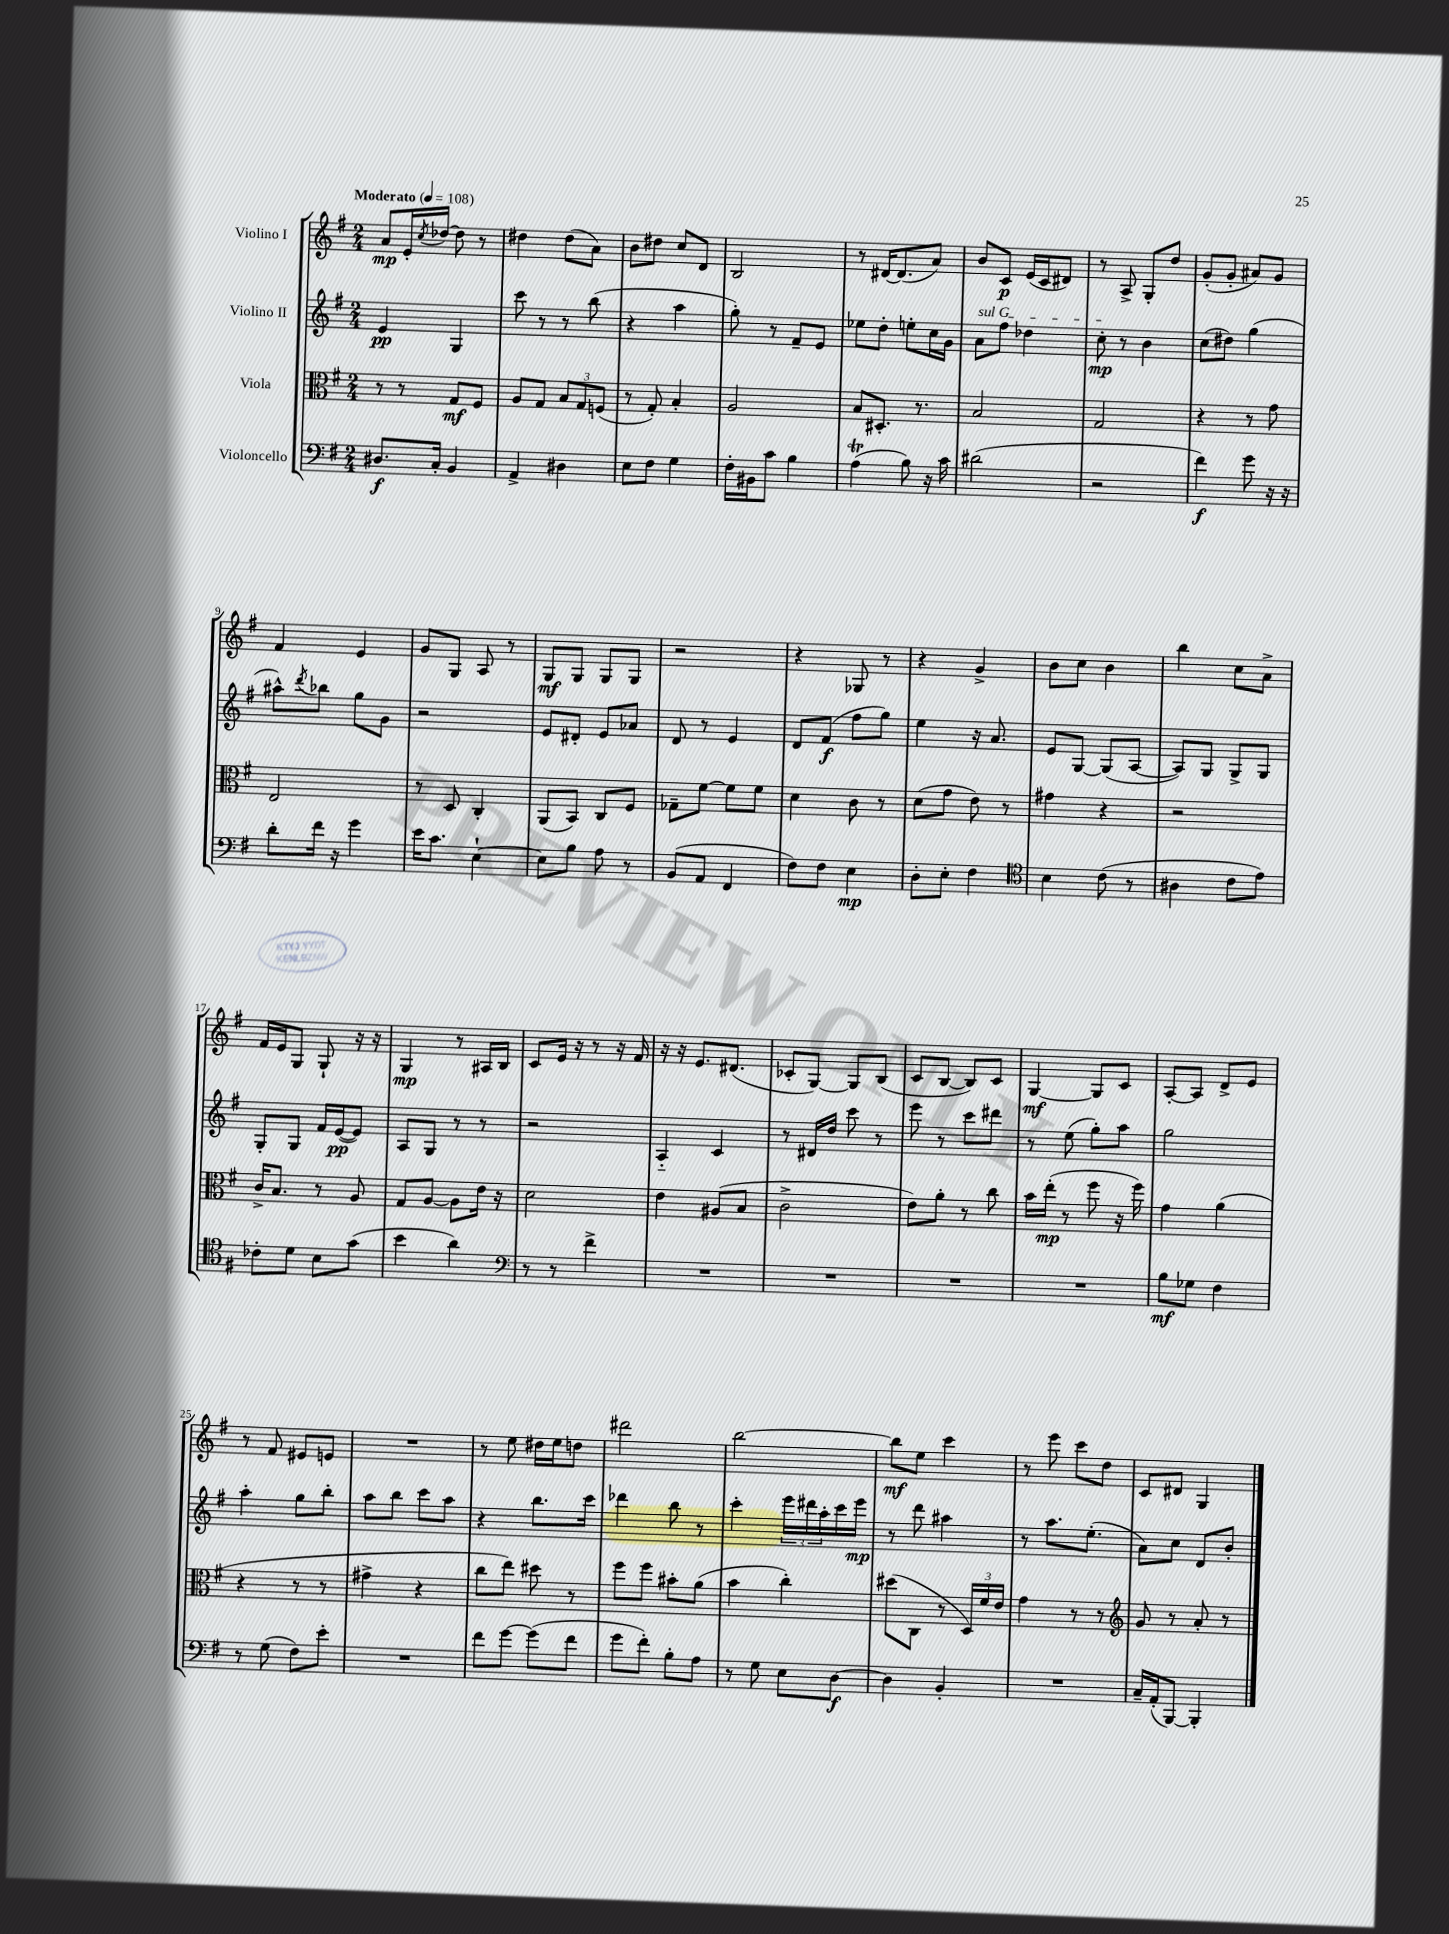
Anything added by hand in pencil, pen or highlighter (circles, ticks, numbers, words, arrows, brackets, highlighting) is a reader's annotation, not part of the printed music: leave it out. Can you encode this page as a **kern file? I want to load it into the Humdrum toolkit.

**kern	**dynam	**kern	**dynam	**kern	**dynam	**kern	**dynam
*part4	*part4	*part3	*part3	*part2	*part2	*part1	*part1
*staff4	*staff4	*staff3	*staff3	*staff2	*staff2	*staff1	*staff1
*I"Violoncello	*	*I"Viola	*	*I"Violino II	*	*I"Violino I	*
*clefF4	*	*clefC3	*	*clefG2	*	*clefG2	*
*k[f#]	*	*k[f#]	*	*k[f#]	*	*k[f#]	*
*M2/4	*	*M2/4	*	*M2/4	*	*M2/4	*
*MM108	*	*MM108	*	*MM108	*	*MM108	*
=1	=1	=1	=1	=1	=1	=1	=1
!	!	!	!	!	!	!LO:TX:a:B:t=Moderato	!
8.D#X/L	f	8r	.	4e/	pp	8a/L	mp
.	.	8r	.	.	.	16e'/L	.
.	.	.	.	.	.	8qcc/	.
16C'/Jk	.	.	.	.	.	[16dd-X/JJ	.
4BB/	.	8G/L	mf	4G/	.	8dd-\]	.
.	.	8F#/J	.	.	.	8r	.
=2	=2	=2	=2	=2	=2	=2	=2
4AA^/	.	8A/L	.	8ccc\	.	4dd#X\	.
.	.	8G/J	.	8r	.	.	.
4D#X\	.	12B/L	.	8r	.	(8dd#\L	.
.	.	12G/	.	.	.	.	.
.	.	.	.	(8bb\	.	8a\J)	.
.	.	(12Fn/J	.	.	.	.	.
=3	=3	=3	=3	=3	=3	=3	=3
8E\L	.	8r	.	4r	.	8b\L	.
8F#\J	.	8G'/)	.	.	.	8dd#X\J	.
4G\	.	4B'/	.	4aa\	.	8cc/L	.
.	.	.	.	.	.	8d/J	.
=4	=4	=4	=4	=4	=4	=4	=4
16F#'\LL	.	2A/	.	8gg'\)	.	2B/	.
16BB#X\J	.	.	.	.	.	.	.
8c\J	.	.	.	8r	.	.	.
4B\	.	.	.	8f#~/L	.	.	.
.	.	.	.	8e/J	.	.	.
=5	=5	=5	=5	=5	=5	=5	=5
(4AT\	.	8B/L	.	8ee-X\L	.	8r	.
.	.	8.D#X'/J	.	8dd'\J	.	[16d#X/KL	.
.	.	.	.	.	.	(8.d#/]	.
8B\)	.	.	.	8een'\L	.	.	.
.	.	8.r	.	.	.	.	.
16r	.	.	.	16cc\L	.	8a/J)	.
16c\	.	.	.	16g\JJ	.	.	.
=6	=6	=6	=6	=6	=6	=6	=6
!	!	!	!	!LO:TX:a:i:t=sul G	!	!	!
(2d#X\	.	2B/	.	8a\L	.	8b/L	.
.	.	.	.	8ff#\J	.	8c/J	p
.	.	.	.	4dd-X\	.	(16e/LL	.
.	.	.	.	.	.	16c/J	.
.	.	.	.	.	.	8d#X/J)	.
=7	=7	=7	=7	=7	=7	=7	=7
2r	.	2G/	.	8cc'\	mp	8r	.
.	.	.	.	8r	.	8A^/	.
.	.	.	.	4b\	.	8G'/L	.
.	.	.	.	.	.	8dd/J	.
=8	=8	=8	=8	=8	=8	=8	=8
4f#\)	f	4r	.	(8cc\L	.	(8g'/L	.
.	.	.	.	8dd#X\J)	.	8g'/J	.
8g\	.	8r	.	(4gg\	.	8a#X/L)	.
16r	.	8g\	.	.	.	8g/J	.
16r	.	.	.	.	.	.	.
!!LO:LB:g=z
=9	=9	=9	=9	=9	=9	=9	=9
8d'\L	.	2E/	.	8aa#X^^\L)	.	4f#/	.
.	.	.	.	8qddd/	.	.	.
16f#\Jk	.	.	.	8bb-X\J	.	.	.
16r	.	.	.	.	.	.	.
4g\	.	.	.	8gg\L	.	4e/	.
.	.	.	.	8g\J	.	.	.
=10	=10	=10	=10	=10	=10	=10	=10
16e\KL	.	8r	.	2r	.	8g/L	.
8.c\J	.	.	.	.	.	.	.
.	.	8D/	.	.	.	8G/J	.
[4E`\	.	4C'/	.	.	.	8A/	.
.	.	.	.	.	.	8r	.
=11	=11	=11	=11	=11	=11	=11	=11
8E\L]	.	(8AA/L	.	8e/L	.	8G/L	mf
8B\J	.	8BB/J)	.	8d#X'/J	.	8G/J	.
8A\	.	8C/L	.	8e/L	.	8G/L	.
8r	.	8F#/J	.	8a-X/J	.	8G/J	.
=12	=12	=12	=12	=12	=12	=12	=12
(8BB/L	.	8G-X~\L	.	8d/	.	2r	.
8AA/J	.	[8f#\J	.	8r	.	.	.
4FF#/	.	8f#\L]	.	4e/	.	.	.
.	.	8f#\J	.	.	.	.	.
=13	=13	=13	=13	=13	=13	=13	=13
8F#\L)	.	4d\	.	8d/L	.	4r	.
8F#\J	.	.	.	(8f#/J	f	.	.
4E\	mp	8c\	.	8ff#\L	.	8G-X/	.
.	.	8r	.	8gg\J)	.	8r	.
=14	=14	=14	=14	=14	=14	=14	=14
8D'\L	.	(8d\L	.	4ee\	.	4r	.
8E'\J	.	8g\J	.	.	.	.	.
4F#\	.	8e\)	.	16r	.	4g^/	.
.	.	.	.	8.a/	.	.	.
.	.	8r	.	.	.	.	.
=15	=15	=15	=15	=15	=15	=15	=15
*clefC4	*	*	*	*	*	*	*
4B\	.	4g#X\	.	8e/L	.	8b\L	.
.	.	.	.	[8G/J	.	8cc\J	.
(8c\	.	4r	.	(8G/L]	.	4b\	.
8r	.	.	.	[8A/J	.	.	.
=16	=16	=16	=16	=16	=16	=16	=16
4A#X\	.	2r	.	8A/L])	.	4bb\	.
.	.	.	.	8G/J	.	.	.
8c\L	.	.	.	8G^/L	.	8cc\L	.
8e\J)	.	.	.	8G/J	.	8a^\J	.
!!LO:LB:g=z
=17	=17	=17	=17	=17	=17	=17	=17
8c-X'\L	.	16c^/KL	.	8G'/L	.	16f#/LL	.
.	.	8.B/J	.	.	.	16e/J	.
8d\J	.	.	.	8G/J	.	8G/J	.
8B\L	.	8r	.	16f#/LL	.	8G`/	.
.	.	.	.	([16e/J	pp	.	.
(8g\J	.	8A/	.	8e/J])	.	16r	.
.	.	.	.	.	.	16r	.
=18	=18	=18	=18	=18	=18	=18	=18
4b\	.	8G/L	.	8A/L	.	4G/	mp
.	.	[8A/J	.	8G/J	.	.	.
4a\)	.	8A\L]	.	8r	.	8r	.
.	.	16e\Jk	.	8r	.	16A#X/LL	.
.	.	16r	.	.	.	16B/JJ	.
=19	=19	=19	=19	=19	=19	=19	=19
*clefF4	*	*	*	*	*	*	*
8r	.	2d\	.	2r	.	8c/L	.
8r	.	.	.	.	.	16e/Jk	.
.	.	.	.	.	.	16r	.
4f#^\	.	.	.	.	.	8r	.
.	.	.	.	.	.	16r	.
.	.	.	.	.	.	16f#/	.
=20	=20	=20	=20	=20	=20	=20	=20
2r	.	4e\	.	4A/	.	16r	.
.	.	.	.	.	.	16r	.
.	.	.	.	.	.	8.e/L	.
.	.	(8A#X/L	.	4c/	.	.	.
.	.	.	.	.	.	(8.d#X/J	.
.	.	8B/J	.	.	.	.	.
=21	=21	=21	=21	=21	=21	=21	=21
2r	.	2c^\	.	8r	.	8c-X'/L	.
.	.	.	.	16d#X/LL	.	[8G/J)	.
.	.	.	.	16dd/JJ	.	.	.
.	.	.	.	8ccc\	.	8G/L]	.
.	.	.	.	8r	.	(8B/J	.
=22	=22	=22	=22	=22	=22	=22	=22
2r	.	8e\L)	.	8eee\	.	8c/L	.
.	.	8a'\J	.	8r	.	[8B/J	.
.	.	8r	.	8ccc\L	.	8B/L])	.
.	.	8cc\	.	8ddd#X\J	.	8c/J	.
=23	=23	=23	=23	=23	=23	=23	=23
2r	.	16b\LL	.	8r	.	[4G/	mf
.	.	(16ee'\JJ	mp	.	.	.	.
.	.	8r	.	(8ee\	.	.	.
.	.	8ff#\	.	8gg'\L)	.	8G/L]	.
.	.	16r	.	8aa\J	.	8c/J	.
.	.	16ff#\)	.	.	.	.	.
=24	=24	=24	=24	=24	=24	=24	=24
8B\L	mf	4g\	.	2gg\	.	[8A'/L	.
8G-X\J	.	.	.	.	.	8A/J]	.
4F#\	.	(4a\	.	.	.	8d^/L	.
.	.	.	.	.	.	8e/J	.
!!LO:LB:g=z
=25	=25	=25	=25	=25	=25	=25	=25
8r	.	4r	.	4aa'\	.	8r	.
(8G\	.	.	.	.	.	8f#/	.
8F#\L)	.	8r	.	8gg\L	.	8e#X/L	.
8e'\J	.	8r	.	8bb'\J	.	8en/J	.
=26	=26	=26	=26	=26	=26	=26	=26
2r	.	4g#X^\	.	8aa\L	.	2r	.
.	.	.	.	8bb\J	.	.	.
.	.	4r	.	8ccc\L	.	.	.
.	.	.	.	8aa\J	.	.	.
=27	=27	=27	=27	=27	=27	=27	=27
8f#\L	.	8cc\L	.	4r	.	8r	.
[8g\J	.	8ee\J)	.	.	.	8ee\	.
(8g\L]	.	8dd#X\	.	8.bb\L	.	16dd#X\LL	.
.	.	.	.	.	.	16ee\J	.
8f#\J	.	8r	.	.	.	8ddn\J	.
.	.	.	.	16ccc\Jk	.	.	.
=28	=28	=28	=28	=28	=28	=28	=28
8g\L	.	8ff#\L	.	4ddd-X\	.	2ddd#X\	.
8f#'\J)	.	8ff#\J	.	.	.	.	.
8B'\L	.	8b#X'\L	.	8bb\	.	.	.
8A\J	.	(8a\J	.	8r	.	.	.
=29	=29	=29	=29	=29	=29	=29	=29
8r	.	4b\	.	4ccc'\	.	[2bb\	.
8G\	.	.	.	.	.	.	.
8E\L	.	4cc'\)	.	24eee\LL	.	.	.
.	.	.	.	24ddd#X\	.	.	.
.	.	.	.	24aa'\	.	.	.
[8D\J	f	.	.	16ccc\	.	.	.
.	.	.	.	16eee\JJ	mp	.	.
=30	=30	=30	=30	=30	=30	=30	=30
4D\]	.	(8dd#X\L	.	8r	.	8bb\L]	mf
.	.	8C\J	.	8ddd\	.	8ee\J	.
4BB'/	.	8r	.	4aa#X\	.	4ccc\	.
.	.	24D/LL)	.	.	.	.	.
.	.	24f#/	.	.	.	.	.
.	.	24e/JJ	.	.	.	.	.
=31	=31	=31	=31	=31	=31	=31	=31
2r	.	4g\	.	8r	.	8r	.
.	.	.	.	8.aa\L	.	8eee\	.
.	.	8r	.	.	.	8ccc\L	.
.	.	.	.	(8.ee'\J	.	.	.
.	.	8r	.	.	.	8dd\J	.
=32	=32	=32	=32	=32	=32	=32	=32
*	*	*clefG2	*	*	*	*	*
16C~/LL	.	8g/	.	8a\L)	.	8c/L	.
(16AA'/J	.	.	.	.	.	.	.
[8BBB/J)	.	8r	.	8cc\J	.	8d#X/J	.
4BBB'/]	.	8a'/	.	8d/L	.	4G/	.
.	.	8r	.	8b'/J	.	.	.
==	==	==	==	==	==	==	==
*-	*-	*-	*-	*-	*-	*-	*-
